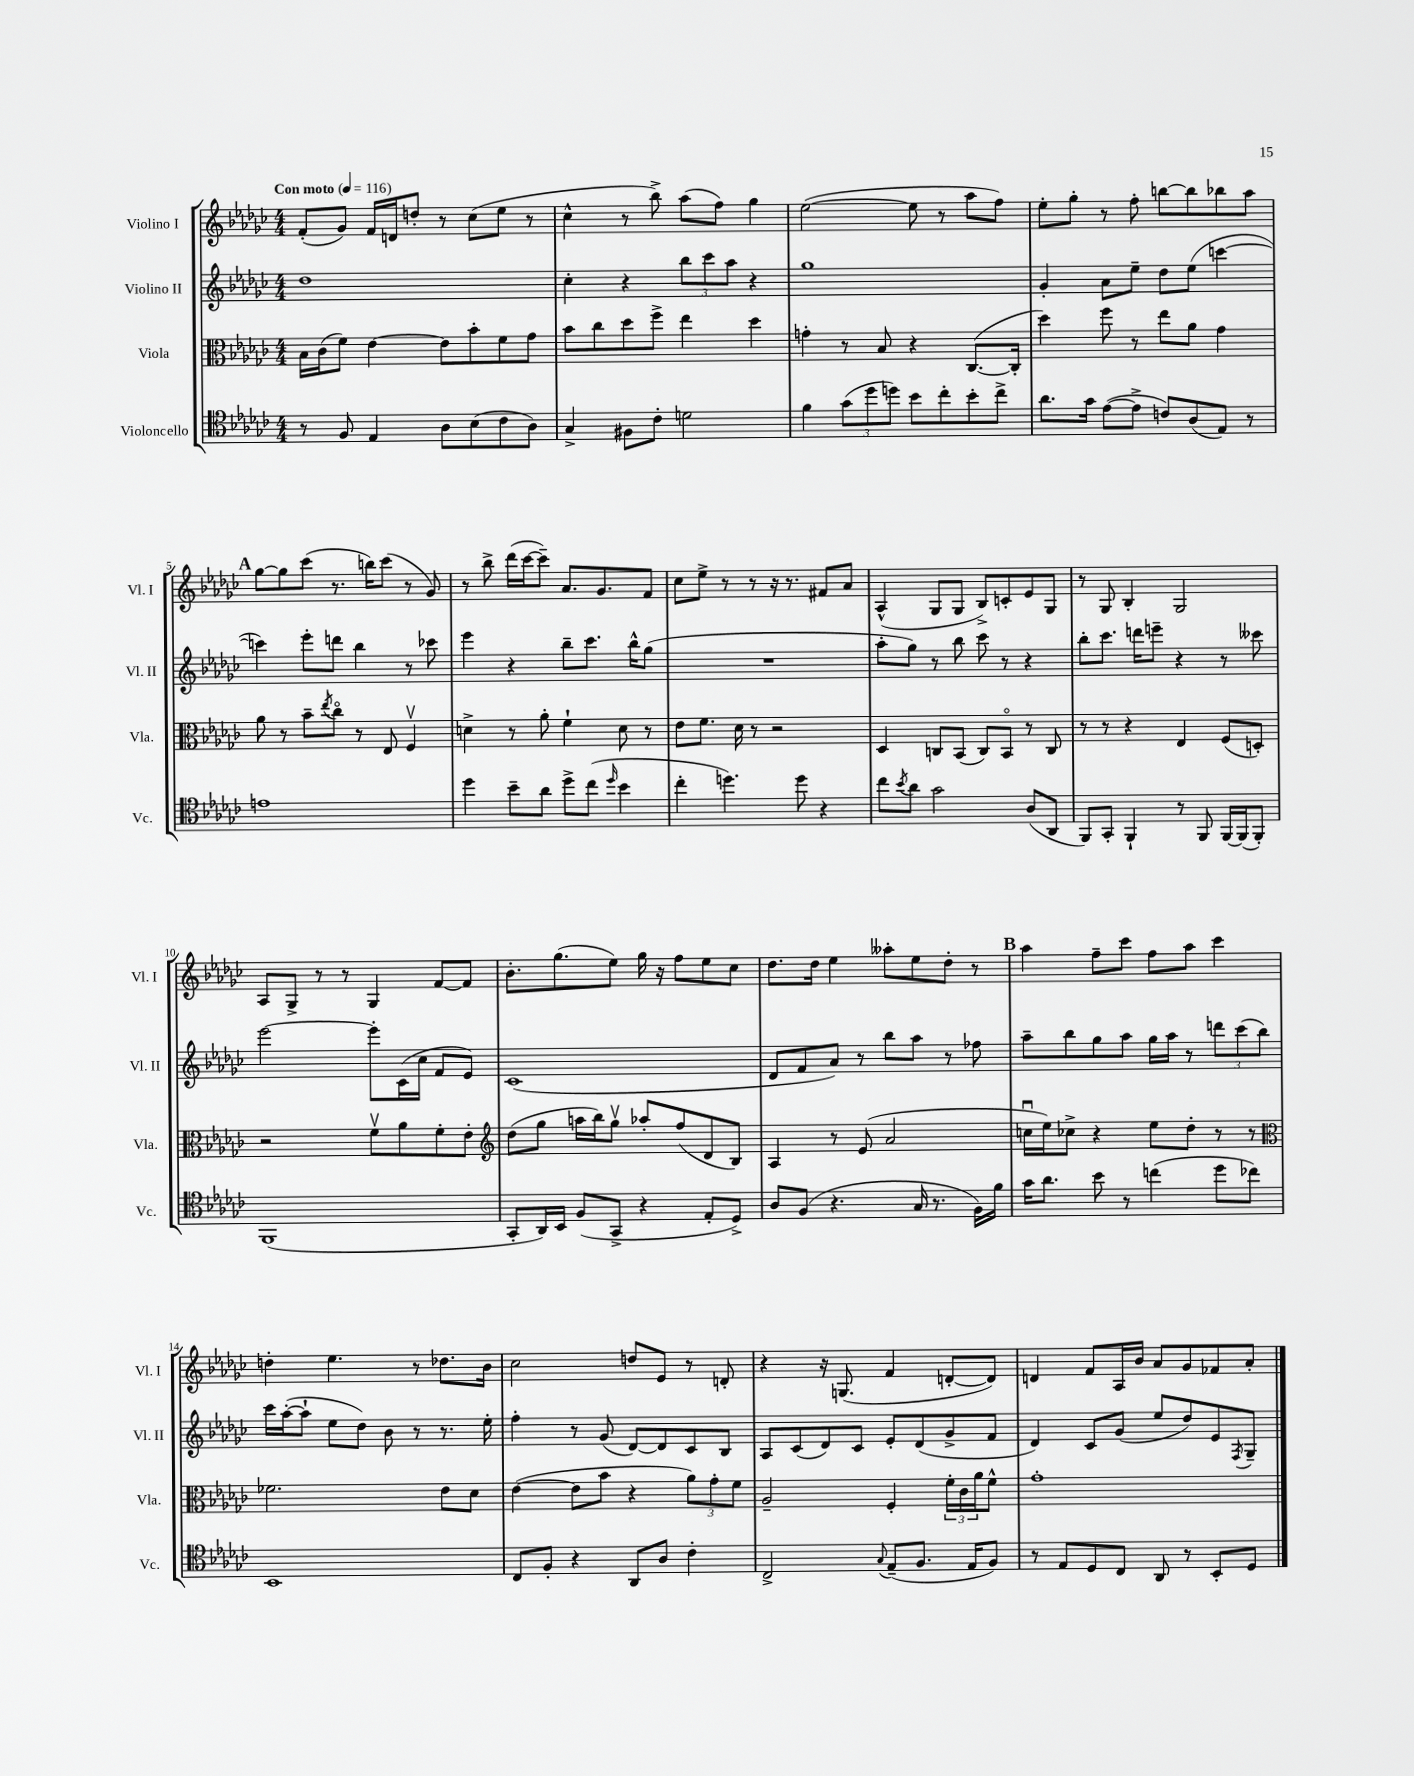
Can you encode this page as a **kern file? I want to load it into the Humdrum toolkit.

**kern	**kern	**kern	**kern
*staff4	*staff3	*staff2	*staff1
*clefC4	*clefC3	*clefG2	*clefG2
*k[b-e-a-d-g-c-]	*k[b-e-a-d-g-c-]	*k[b-e-a-d-g-c-]	*k[b-e-a-d-g-c-]
*M4/4	*M4/4	*M4/4	*M4/4
*MM116	*MM116	*MM116	*MM116
8r	16B-	1dd-	(8f'
.	(16c-	.	.
8F	8f)	.	8g-)
4E-	[4e-	.	16f
.	.	.	16d
.	.	.	8dd'
8A-	8e-]	.	8r
(8B-	8b-'	.	(8cc-
8c-	8f	.	8ee-
8A-)	8g-	.	8r
=	=	=	=
4G-^	8b-	4cc-'	4cc-^^
.	8cc-	.	.
8F#	8dd-	4r	8r
8c-'	8ff^	.	8bb-^)
2d	4ee-	12bb-	(8aa-
.	.	12ccc-	.
.	.	.	8ff)
.	.	12aa-	.
.	4dd-	4r	4gg-
=	=	=	=
4f	4g'	1gg-	([2ee-
(12g-	8r	.	.
12dd-	.	.	.
.	8B-	.	.
12dd)	.	.	.
8b-	4r	.	8ee-]
8cc-'	.	.	8r
8b-'	([8.C-	.	8aa-
8cc-^	.	.	8ff)
.	16C-']	.	.
=	=	=	=
8.a-	4dd-)	4g-'	8ee-'
.	.	.	8gg-'
16g-	.	.	.
([8e-	8ff	8a-	8r
8e-^]	8r	8ee-~	8ff'
8c)	8ee-	8dd-	[8bb
(8A-	8a-	(8ee-	8bb]
8E-)	4g-	[4ccc	8bb-
8r	.	.	8aa-
=	=	=	=
1e	8a-	4ccc])	[8gg-
.	8r	.	8gg-]
.	8b-~	8eee-'	(8ccc-
.	8qee-	.	.
.	8cc-o	8ddd	8.r
.	8r	4bb-	.
.	.	.	16bb)
.	8E-	.	(8ccc-
.	4Fv	8r	8r
.	.	8ccc-	8g-)
=	=	=	=
4dd-	4d^	4eee-	8r
.	.	.	8bb-^
8b-~	8r	4r	(16ddd-
.	.	.	[16ccc-
8a-	8a-'	.	8ccc-~])
8dd-^	4f`	8bb-~	8.a-
(8cc-	.	8.ccc-	.
.	.	.	8.g-
16qqdd-	.	.	.
4b-	8d	.	.
.	.	16bb-^^	.
.	8r	(8gg-	8f
=	=	=	=
4cc-'	8e-	1r	8cc-
.	8.f	.	8ee-^
4.dd)	.	.	8r
.	16d-	.	.
.	8r	.	8r
.	2r	.	16r
.	.	.	8.r
8dd	.	.	.
4r	.	.	8f#
.	.	.	8a-
=	=	=	=
8cc-	4D-	8aa-'	(4A-^^
8qb-	.	.	.
8a-	.	8gg-)	.
2g-	8C	8r	8G-
.	(8BB-	8bb-	8G-
.	8C)	8ccc-	8B-^)
.	8BB-o	8r	8c'
(8A-	8r	4r	8e-
8AA-	8C	.	8G-
=	=	=	=
8FF)	8r	8bb-'	8r
8GG-'	8r	8.ccc-	8G-
4FF`	4r	.	4B-'
.	.	16ddd	.
.	.	8eee~	.
8r	4E-	4r	2G-
8FF	.	.	.
[16FF	(8F	8r	.
(16FF]	.	.	.
8FF')	8D')	8ccc--	.
=	=	=	=
(1FF	2r	[2eee-	8A-
.	.	.	8G-^
.	.	.	8r
.	.	.	8r
.	8fv	8eee-']	4G-
.	8a-	(16c-	.
.	.	16cc-	.
.	8f'	8f	[8f
.	8e-'	8e-)	8f]
=	=	=	=
*	*clefG2	*	*
8GG-'	(8dd-	(1c-	8.b-'
16AA-)	8gg-	.	.
16BB-	.	.	(8.gg-
(8F	16aa	.	.
.	16bb-)	.	.
8GG-^	8gg-v	.	8ee-)
4r	8aa-'	.	16gg-
.	.	.	16r
.	(8ff	.	8ff
8E-'	8d-	.	8ee-
8D-^)	8B-)	.	8cc-
=	=	=	=
8A-	4A-	8d-	8.dd-
(8F	.	8f	.
.	.	.	16dd-
4.r	8r	8a-)	4ee-
.	(8e-	8r	.
.	2a-	8bb-	8aa--'
16G-	.	8aa-	8ee-
8.r	.	.	.
.	.	8r	8dd-'
16F)	.	8ff-	8r
16f	.	.	.
=	=	=	=
16g-	16ccu	8aa-~	4aa-
8.a-	16ee-)	.	.
.	8cc-^	8bb-	.
8b-	4r	8gg-	8ff~
8r	.	8aa-	8ccc-
(4cc	8ee-	16gg-	8ff
.	.	16aa-	.
.	8dd-'	8r	8aa-
8dd-	8r	12ddd	4ccc-
.	.	(12ccc-	.
8cc-)	8r	.	.
.	.	12bb-)	.
=	=	=	=
*	*clefC3	*	*
1BB-	2.f-	16ccc-	4dd'
.	.	([16aa-'	.
.	.	8aa-`]	.
.	.	8ee-	4.ee-
.	.	8dd-)	.
.	.	8b-	.
.	.	8r	8r
.	8e-	8.r	8.dd-
.	8d-	.	.
.	.	16ee-'	16b-
=	=	=	=
8C-	([4e-	4ff'	2cc-
8F'	.	.	.
4r	8e-]	8r	.
.	8b-	(8g-	.
8AA-	4r	[8d-)	8dd
8A-	.	8d-]	8e-
4c-'	12a-)	8c-	8r
.	12g-'	.	.
.	.	8B-	8d'
.	12f	.	.
=	=	=	=
2C-^	2A-~	8A-	4r
.	.	(8c-	.
.	.	8d-)	16r
.	.	.	(8.G
.	.	8c-	.
8qqG-	.	.	.
(8E-~	4F'	8e-'	4f
8.F	.	(8d-	.
.	24f'	8g-^	[8d'
.	24c-	.	.
16E-	.	.	.
.	24a-	.	.
8F)	8f^^	8f	8d])
=	=	=	=
8r	1g-'	4d-)	4d
8E-	.	.	.
8D-	.	8c-	8f
8C-	.	(8g-	16A-
.	.	.	16b-
8AA-	.	8ee-	8a-
8r	.	8dd-)	8g-
8BB-'	.	8e-	8f-
.	.	8qF	.
8D-	.	8G-~	8a-'
==	==	==	==
*-	*-	*-	*-
